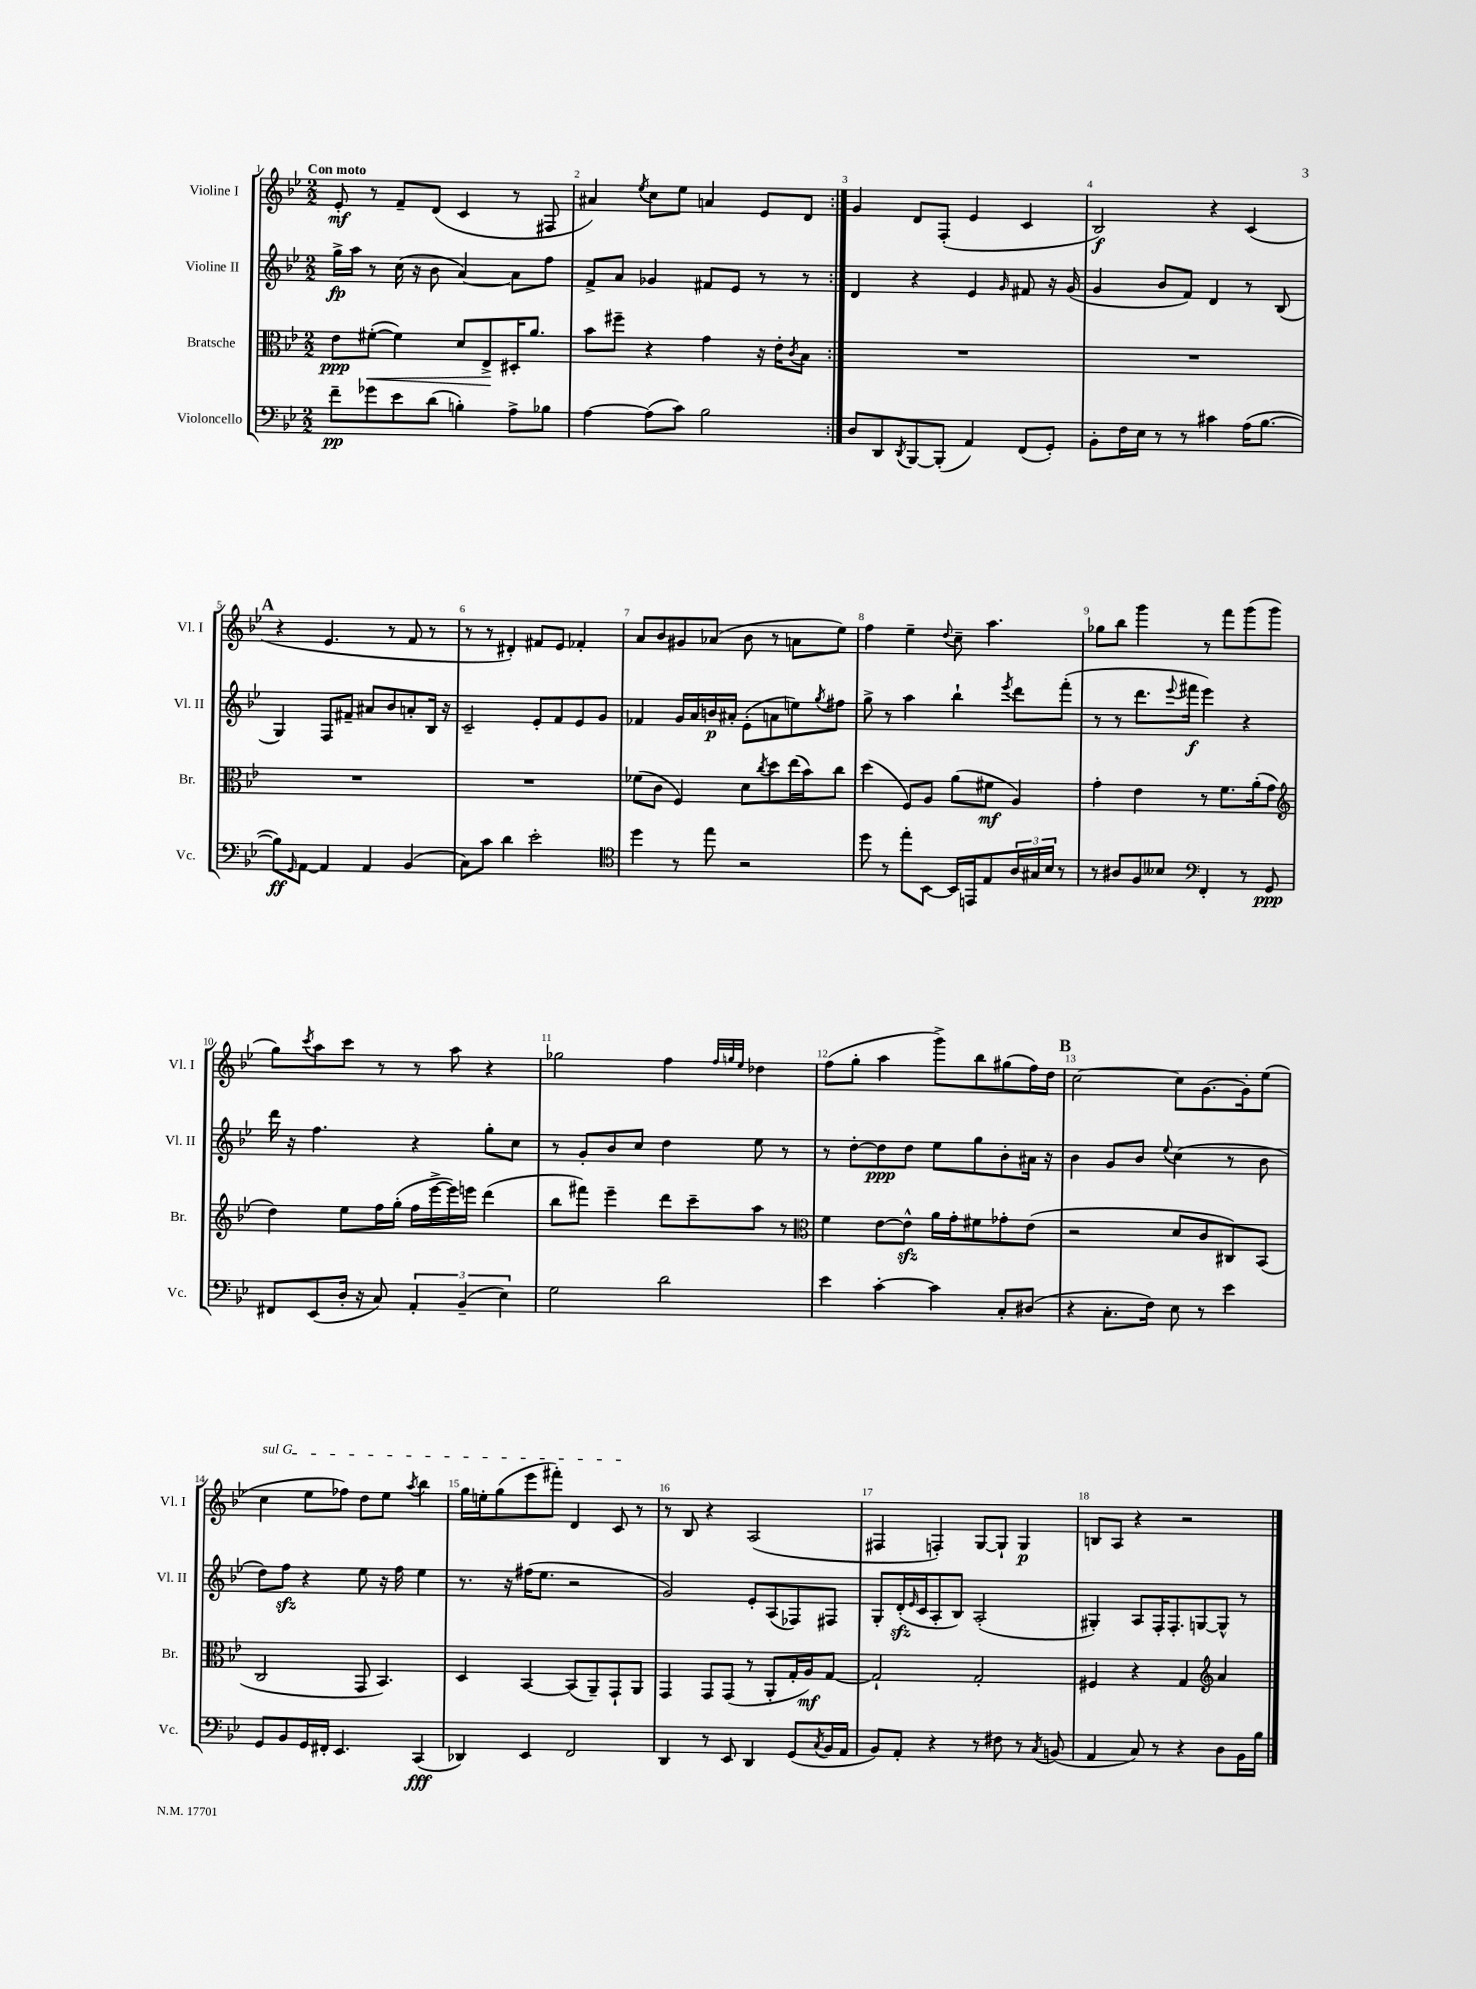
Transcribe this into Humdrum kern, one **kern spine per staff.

**kern	**kern	**kern	**kern
*staff4	*staff3	*staff2	*staff1
*clefF4	*clefC3	*clefG2	*clefG2
*k[b-e-]	*k[b-e-]	*k[b-e-]	*k[b-e-]
*M2/2	*M2/2	*M2/2	*M2/2
8f~	8e-	16gg^	8e-'
.	.	16aa	.
8g-	([8f#'	8r	8r
8e-	4f#])	(16cc	8f~
.	.	16r	.
(8d	.	8b-	(8d
4B')	8d	[4a)	4c
.	8E-^	.	.
8A^	16D#'	8a]	8r
.	8.a	.	.
8B-	.	8ff	8F#
=	=	=	=
[4A	8b-	8f^	4a#)
.	8ff#~	8a	.
.	.	.	8qee-
(8A]	4r	4g-	8cc
8c)	.	.	8ee-
2B-	4g	8f#	4a
.	.	8e-	.
.	16r	8r	8e-
.	16e-'	.	.
.	8qc	.	.
.	8B-	8r	8d
=:|!	=:|!	=:|!	=:|!
8D	1r	4d	4g
8DD	.	.	.
8qDD	.	.	.
[8BBB-	.	4r	8d
(8BBB-']	.	.	(8F'
4AA)	.	4e-	4e-
.	.	16qqg	.
(8FF	.	8f#	4c
8GG')	.	16r	.
.	.	(16g	.
=	=	=	=
8BB-'	1r	4g	2B-)
16F	.	.	.
16E-	.	.	.
8r	.	8b-	.
8r	.	8f)	.
4c#	.	4d	4r
(16A	.	8r	(4c
[8.B-	.	.	.
.	.	(8B-	.
=	=	=	=
8B-])	1r	4G)	4r
16qqGG	.	.	.
[8AA	.	.	.
4AA]	.	8F	4.e-
.	.	8f#~	.
4AA	.	8a#	.
.	.	8b-	8r
(4BB-	.	8a'	8f
.	.	16B-	8r
.	.	16r	.
=	=	=	=
8C)	1r	2c~	8r
8c	.	.	8r
4d	.	.	4d#')
2e-'	.	8e-'	8f#
.	.	8f	8e-
.	.	8e-	4f-'
.	.	8g	.
=	=	=	=
*clefC4	*	*	*
4dd	(8f-	4f-	8a
.	8c	.	8b-
8r	4F)	16g	8g#
.	.	16a	.
8ee-	.	16b	(8a-
.	.	16a#'	.
2r	8d	(8e-'	8b-
.	8qcc	.	.
.	8dd	8a	8r
.	(16ee-	8ee)	8a
.	16b-)	.	.
.	.	8qgg	.
.	8cc	8ff#	8ee-)
=	=	=	=
8dd	(4dd	8gg^	4ff
8r	.	8r	.
8ee-'	8F)	4aa	4ee-~
[8BB-	8A	.	.
.	.	.	8qqdd
16BB-]	(8a	4bb-`	8cc~
16EE	.	.	.
8E-	8f#	.	4.aa
.	.	8qeee-	.
24A	4A)	8ddd	.
24G#	.	.	.
24B-	.	.	.
8r	.	(8fff'	.
=	=	=	=
8r	4g'	8r	8gg-
8A#	.	8r	8bb-
8F	4e-	8.ddd	4ggg
8B--	.	.	.
.	.	8qqeee-	.
.	.	16fff#	.
*clefF4	*	*	*
4FF'	8r	4eee-)	8r
.	8.f	.	8fff
8r	.	4r	(8ggg
.	(16a'	.	.
8GG	8g	.	8ggg
=	=	=	=
*	*clefG2	*	*
8FF#	4dd)	16ddd	8gg)
.	.	16r	.
.	.	.	8qccc
(8EE-	.	4.ff	8aa
16D'	8ee-	.	8ccc
16r	.	.	.
8C)	16ff	.	8r
.	(16gg'	.	.
6AA'	16ff	4r	8r
.	[16eee-^	.	.
.	16eee-])	.	8aa
(6BB-~	.	.	.
.	16eee	.	.
.	(4ddd	8gg'	4r
6E-)	.	.	.
.	.	8cc	.
=	=	=	=
2G	8bb-	8r	2gg-
.	8fff#)	8g'	.
.	4eee-~	8b-	.
.	.	8cc	.
2d	8ddd	4dd	4ff
.	8ccc~	.	.
.	.	.	32qqff
.	.	.	32qqgg
.	.	.	32qqee-
.	8aa	8ee-	4dd-
.	8r	8r	.
=	=	=	=
*	*clefC3	*	*
4e-	4f	8r	(8ff
.	.	[8dd'	8gg'
[4c'	[8e-	8dd]	4aa
.	8e-^^]	8dd	.
4c]	16a	8ee-	8ggg^)
.	16g'	.	.
.	8f#	8gg	8bb-
8C'	8g-'	8b-'	(8gg#
(8D#	(8e-	16a#	16ff)
.	.	16r	16dd
=	=	=	=
4r	2r	4b-	[2cc
8.C'	.	8g	.
.	.	8b-	.
16F)	.	.	.
.	.	8qqee-	.
8E-	8d	(4cc	8cc]
8r	8c	.	[8.g
4e-	8C#)	8r	.
.	.	.	16g']
.	(8BB-	8b-	(8ee-
=	=	=	=
8GG	2C	8dd)	4cc
8BB-	.	8ff	.
16GG	.	4r	8ee-
16FF#'	.	.	.
4.EE-	.	.	8ff-)
.	8GG	8ee-	8dd
.	4.BB-)	16r	8ee-
.	.	16ff	.
.	.	.	8qaa
(4CC	.	4ee-	4bb-
=	=	=	=
4DD-)	4D	8.r	16gg
.	.	.	16ee'
.	.	.	(8gg
.	.	16r	.
4EE-	[4BB-	(16ff#	8eee-
.	.	8.ee-	.
.	.	.	8fff#')
2FF	(8BB-]	2r	4d
.	8AA~)	.	.
.	8GG`	.	8c
.	8AA	.	8r
=	=	=	=
4DD	4GG	2g)	8r
.	.	.	8B-
8r	8GG	.	4r
8EE-	(8GG	.	.
4DD	8r	8e-'	(2A
.	8AA'	(8A	.
(8GG	16G'	8F-)	.
.	16A)	.	.
8qC	.	.	.
16BB-	[8G	8F#	.
16AA	.	.	.
=	=	=	=
8BB-)	2G`]	8G'	4F#
8AA'	.	(16d'	.
.	.	16qqe-	.
.	.	16c	.
4r	.	8A'	4F')
.	.	8B-)	.
8r	2G'	(2A'	[8G
8F#	.	.	8G`]
8r	.	.	4G
8qC	.	.	.
(8BB	.	.	.
=	=	=	=
4AA	4F#	4G#')	8B
.	.	.	8A
8C)	4r	8A	4r
8r	.	16F'	.
.	.	8.F'	.
4r	4G	.	2r
.	.	[8G	.
*	*clefG2	*	*
8D	4a	8G^^]	.
16BB-	.	8r	.
16B-	.	.	.
==	==	==	==
*-	*-	*-	*-
